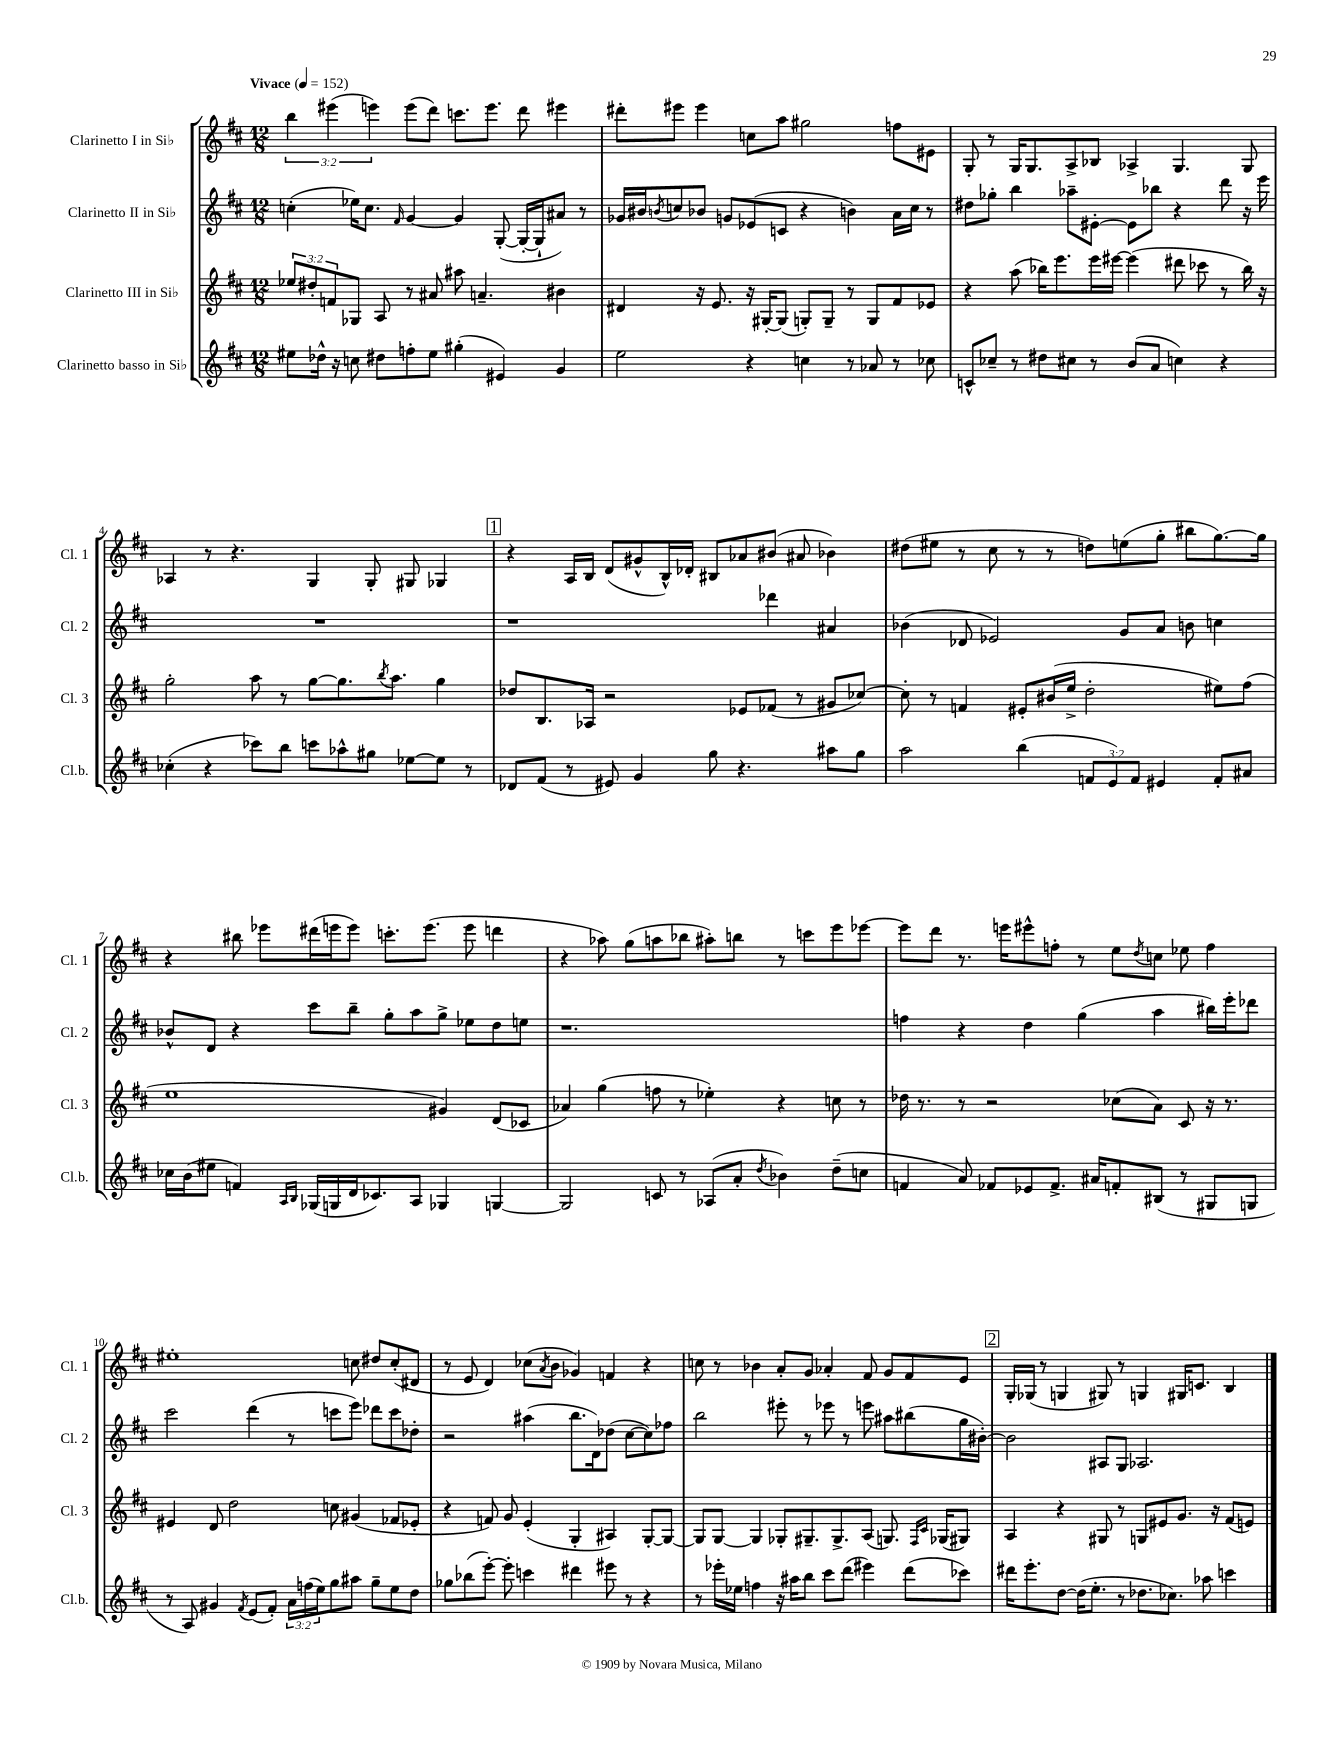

**kern	**kern	**kern	**kern
*staff4	*staff3	*staff2	*staff1
*clefG2	*clefG2	*clefG2	*clefG2
*k[f#c#]	*k[f#c#]	*k[f#c#]	*k[f#c#]
*M12/8	*M12/8	*M12/8	*M12/8
*MM152	*MM152	*MM152	*MM152
8ee#	12ee-	(4cc'	6bb
.	12dd#'	.	.
16dd-^^	.	.	.
.	12f	.	(6eee#
16r	.	.	.
8cc	8G-	16ee-)	.
.	.	8.cc	.
.	.	.	6eee)
8dd#	8A	.	.
.	.	16qqf#	.
8ff'	8r	[4g	(8eee
8ee#	8a#	.	8ddd)
(4gg#'	8aa#	4g]	8.ccc
.	4.a~	.	.
.	.	.	8.eee
4e#)	.	([8G'	.
.	.	16G'_	8ddd
.	.	16G`]	.
4g	4b#	8a#)	4eee#
.	.	8r	.
=	=	=	=
2ee	4d#	16g-	8ddd#'
.	.	16b#	.
.	.	8qb	.
.	.	8cc	8eee#
.	16r	8b-	4eee#
.	8.e	.	.
.	.	8g	.
4r	16r	(8e-	8cc
.	[16G#'	.	.
.	(8G#]	8c	8aa
4cc	8G')	4r	2gg#
.	8G~	.	.
8r	8r	4b)	.
8a-	8G	.	.
8r	8f#	16a	8ff
.	.	16cc	.
8cc-	8e-	8r	8e#
=	=	=	=
8c^^	4r	8dd#	8G'
8cc-~	.	8gg-'	8r
8r	(8aa	4bb	16G
.	.	.	8.G
8dd#	16bb-)	.	.
.	8.eee	.	.
8cc#	.	8aa-~	8A^
8r	16eee	[8e#'	8B-
.	[16eee#	.	.
(8b	(4eee#]	8e#]	4A-^
8a	.	8bb-	.
4cc)	8ddd#	4r	4.G
.	8ccc-	.	.
4r	8r	8ddd	.
.	16bb-)	16r	8G
.	16r	16eee	.
=	=	=	=
(4cc-'	2gg'	1.r	4A-
4r	.	.	8r
.	.	.	4.r
8ccc-)	8aa	.	.
8bb	8r	.	.
8ccc	[8gg	.	4G
8aa-^^	8.gg]	.	.
8gg#	.	.	8G'
.	8qbb	.	.
.	8.aa	.	.
[8ee-	.	.	8G#
8ee-]	4gg	.	4G-
8r	.	.	.
=	=	=	=
8d-	8dd-	1r	4r
(8f#	8.B	.	.
8r	.	.	16A
.	16A-	.	16B
8e#)	2r	.	(8d
4g	.	.	8g#^^
.	.	.	16B^^)
.	.	.	16d-'
8gg	.	.	8B#
4.r	8e-	.	8a-
.	(8f-	4ddd-	(8b#
.	8r	.	8a#
8aa#	8g#	4a#	4b-)
8gg	[8cc-)	.	.
=	=	=	=
2aa	8cc-']	(4b-	(8dd#
.	8r	.	8ee#
.	4f	8d-	8r
.	.	2e-)	8cc#
(4bb	8e#'	.	8r
.	(16b#	.	8r
.	16ee^	.	.
12f	2dd'	.	8dd)
12e)	.	.	.
.	.	8g	(8ee
12f	.	.	.
4e#	.	8a	8gg'
.	.	8b	8bb#
8f'	8ee#)	4cc	[8.gg)
8a#	(8ff#	.	.
.	.	.	16gg]
=	=	=	=
16cc-	1ee	8b-^^	4r
(16b	.	.	.
8ee#	.	8d	.
4f)	.	4r	8bb#
.	.	.	8eee-
16qqA	.	.	.
16qqB	.	.	.
(16G-	.	8ccc#	(16ddd#
16G	.	.	16eee
16d	.	8bb~	8eee)
8.c-)	.	.	.
.	.	8gg'	8.ccc'
8A	.	8aa	.
.	.	.	(8.eee
4G-	4g#)	8gg^	.
.	.	8ee-	8eee
[4G	(8d	8dd	4ddd
.	8c-	8ee	.
=	=	=	=
2G]	4a-)	1.r	4r
.	(4gg	.	8aa-)
.	.	.	(8gg
8c	8ff	.	8aa
8r	8r	.	8bb-
(8A-	4ee-')	.	8aa#')
8a'	.	.	8bb
8qdd	.	.	.
4b-)	4r	.	8r
.	.	.	8ccc
(8dd~	8cc	.	8eee
8cc	8r	.	[8eee-
=	=	=	=
4f	16dd-	4ff	8eee-]
.	8.r	.	.
.	.	.	8ddd
8a)	8r	4r	8.r
8f-	2r	.	.
.	.	.	16eee
8e-	.	4dd	8eee#^^
8.f-^	.	.	8ff'
.	.	(4gg	8r
16a#	.	.	.
8f'	(8cc-	.	8ee
.	.	.	8qdd
(8B#	8a)	4aa	8cc
8r	8c#	.	8ee-
8G#	16r	16bb#)	4ff
.	8.r	16eee'	.
8G	.	8ddd-	.
=	=	=	=
8r	4e#	2ccc#	1ee#'
8A)	.	.	.
4g#	8d	.	.
.	2dd	.	.
8qf#	.	.	.
(8e	.	(4ddd	.
8f#')	.	.	.
24a	.	8r	.
(24ff	.	.	.
24ee)	.	.	.
8gg	8cc	8ccc	.
8aa#	(4g#	8eee)	8cc
8gg~	.	8ddd-	8dd#
8ee	8f-	8ccc	(8cc'
8dd	8e-'	8dd-'	8d#
=	=	=	=
8gg-	4r	2r	8r
(8bb-	.	.	8e
[8eee')	8f)	.	4d)
8eee']	8g	.	.
4ccc	(4e'	(4aa#	(8cc-
.	.	.	8qa
.	.	.	8b
4ddd#	4G'	8.bb	4g-)
.	.	16d)	.
8eee#	4A#)	(8dd-	4f
8r	.	[8cc#	.
4r	[8G'	8cc#])	4r
.	8G_	8ff-	.
=	=	=	=
8r	8G]	2bb	8cc
16eee-'	[8G	.	8r
16ee-	.	.	.
4ff	4G]	.	4b-
16r	8G-'	8eee#'	8a'
16aa#	.	.	.
8bb	8.G#~	8r	8g
8ccc#	.	8eee-	4a-'
.	8.G#^	.	.
(8ddd	.	8r	.
4eee#)	(8A	8eee	8f#
.	8.G)	8aa#	8g
(8ddd	.	(8bb#	8f#
.	16qqF#	.	.
.	16qqc#	.	.
.	(16G-	.	.
8ccc-)	8G#)	16gg	8e
.	.	[16b#')	.
=	=	=	=
16ddd#	4A	2b#]	16G'
8.eee'	.	.	(16G-
.	.	.	8r
[8dd	4r	.	4G
(16dd]	.	.	.
8.ee'	.	.	.
.	8G#	8A#	8G#)
8r	8r	8G	8r
8.dd-	8G	2.A-	4G
.	8e#	.	.
8.cc-)	.	.	.
.	8.g	.	16G#
.	.	.	8.c
8aa-	.	.	.
.	16r	.	.
4ccc	(8f#	.	4B
.	8e)	.	.
==	==	==	==
*-	*-	*-	*-
